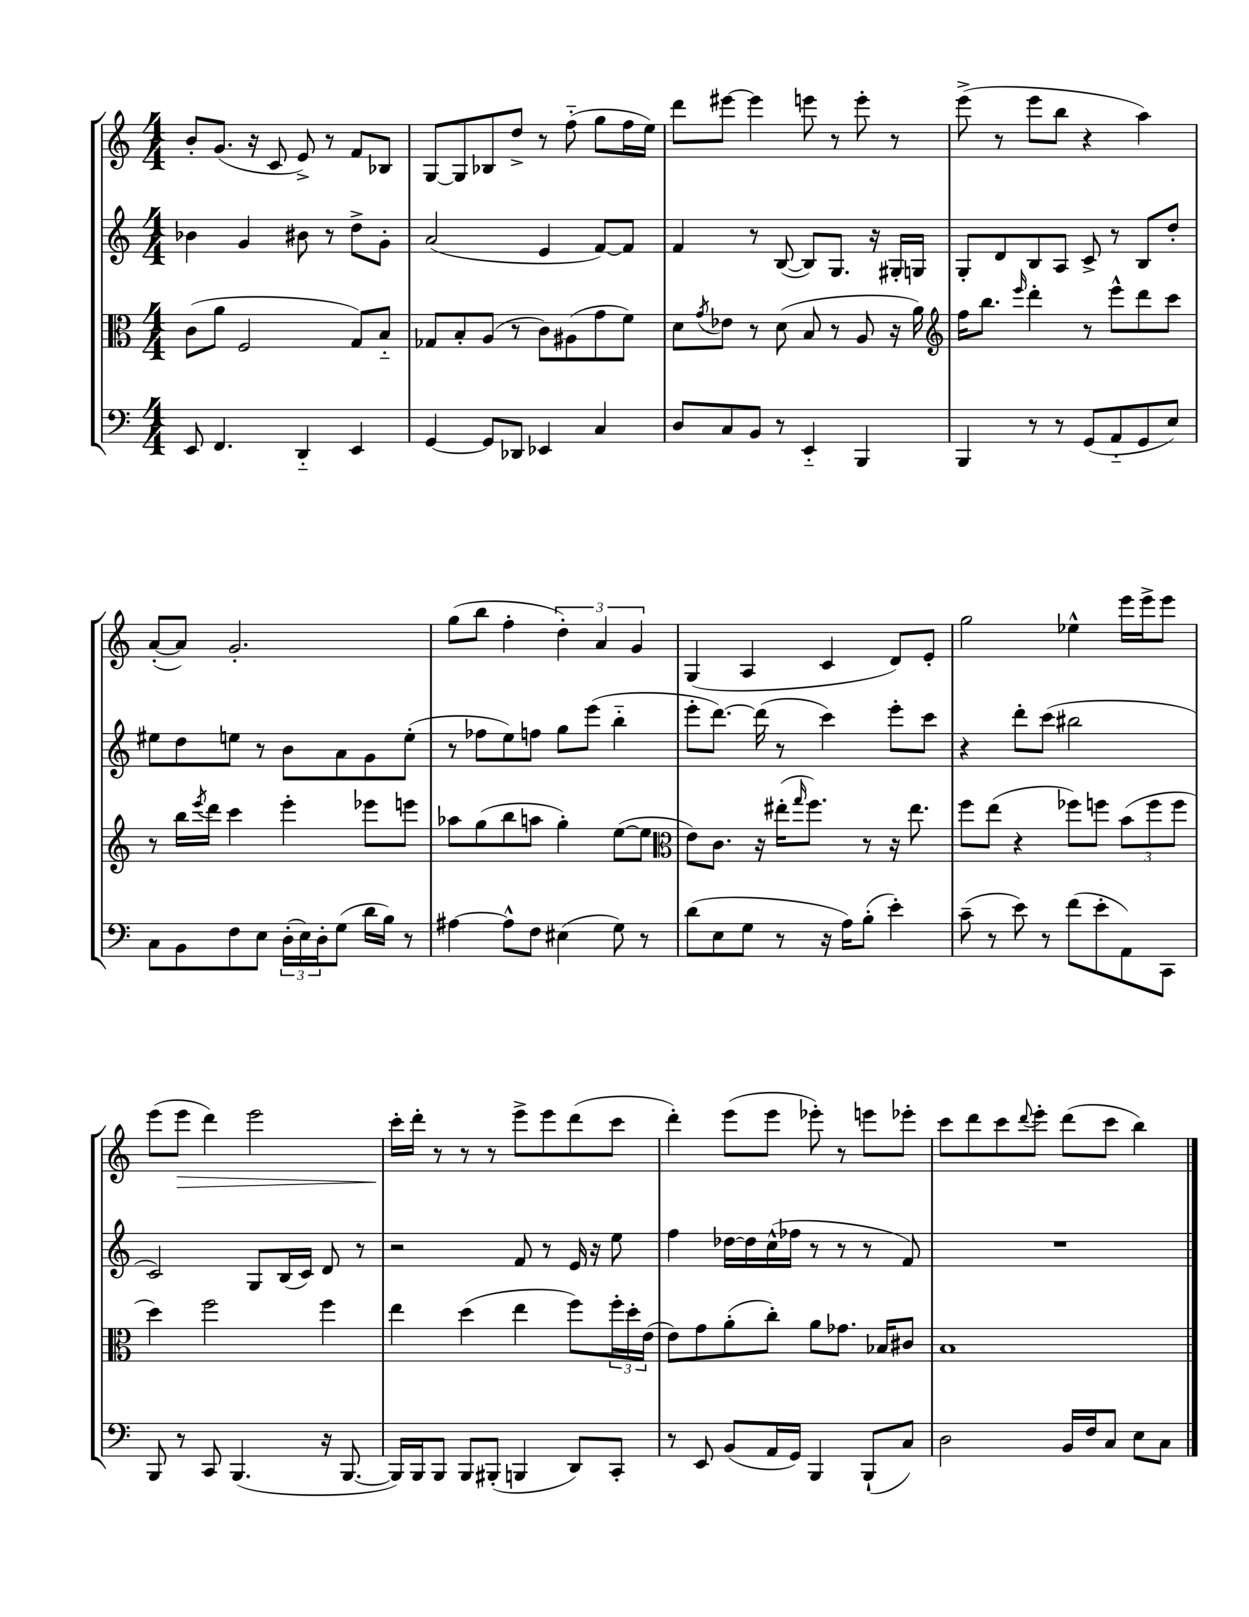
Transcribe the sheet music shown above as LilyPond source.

<<
\new StaffGroup <<
\new Staff = "s0" {
    \clef treble \key c \major \numericTimeSignature \time 4/4
    b'8-. g'8.( r16 c'8 e'8->) r8 f'8 bes8 |
    g8~ g8 bes8 d''8-> r8 f''8-_( g''8 f''16 e''16) |
    d'''8 eis'''8~ eis'''4 e'''8 r8 e'''8-. r8 |
    e'''8->( r8 e'''8 b''8 r4 a''4) |
    a'8~-.( a'8) g'2.-. |
    g''8( b''8 f''4-. \tuplet 3/2 { d''4-.) a'4 g'4 } |
    g4( a4 c'4 d'8) e'8-. |
    g''2 ees''4-^ e'''16 e'''16-> e'''8 |
    e'''8( e'''8\> d'''4) e'''2 |
    c'''16-.\! d'''16-. r8 r8 r8 e'''8-> e'''8 d'''8( c'''8 |
    d'''4-.) e'''8( e'''8 ees'''8-.) r8 e'''8 ees'''8-. |
    c'''8 d'''8 c'''8 \appoggiatura { d'''8 } e'''8-. d'''8( c'''8 b''4) \bar "|." |
}
\new Staff = "s1" {
    \clef treble \key c \major \numericTimeSignature \time 4/4
    bes'4 g'4 bis'8 r8 d''8-> g'8-. |
    a'2( e'4 f'8~) f'8 |
    f'4 r8 b8~( b8) g8. r16 gis16-. g16 |
    g8-. d'8 b8 a8 c'8-> r8 b8 d''8-. |
    eis''8 d''8 e''8 r8 b'8 a'8 g'8 e''8-.( |
    r8 fes''8 e''8) f''8 g''8 e'''8( b''4-_ |
    e'''8-. d'''8.~) d'''16( r8 c'''4) e'''8-. c'''8 |
    r4 d'''8-. c'''8( bis''2 |
    c'2) g8 b16( c'16) d'8 r8 |
    r2 f'8 r8 e'16 r16 e''8 |
    f''4 des''16~ des''16 c''16-^( fes''16 r8 r8 r8 f'8) |
    R1 \bar "|." |
}
\new Staff = "s2" {
    \clef alto \key c \major \numericTimeSignature \time 4/4
    c'8( a'8 f2 g8) b8-_ |
    ges8 b8-. a8( r8 c'8) ais8( g'8 f'8) |
    d'8 \acciaccatura { g'8 } ees'8 r8 d'8( b8 r8 a8 r16 a'16) |
    \clef treble f''16 b''8. \grace { e'''16 } d'''4-. r8 e'''8-^ d'''8 c'''8 |
    r8 b''16 \acciaccatura { e'''8 } d'''16 c'''4 e'''4-. ees'''8 e'''8 |
    aes''8 g''8( b''8 a''8 g''4-.) e''8~( e''8 |
    \clef alto e'8) c'8. r16 eis''16-.( \grace { g''16 } f''8.) r8 r16 eis''8. |
    f''8 e''8( r4 fes''8) f''8 \tuplet 3/2 { b'8( f''8 f''8 } |
    d''4) f''2 f''4 |
    e''4 d''4( e''4 f''8) \tuplet 3/2 { f''16-. d''16-. e'16( } |
    e'8) g'8 a'8-.( c''8-.) a'8 ges'8. bes16 cis'8 |
    b1 \bar "|." |
}
\new Staff = "s3" {
    \clef bass \key c \major \numericTimeSignature \time 4/4
    e,8 f,4. d,4-_ e,4 |
    g,4~ g,8 des,8 ees,4 c4 |
    d8 c8 b,8 r8 e,4-_ b,,4 |
    b,,4 r8 r8 g,8( a,8-_ g,8 e8) |
    c8 b,8 f8 e8 \tuplet 3/2 { d16-.( e16) d16-. } g8( d'16 b16) r8 |
    ais4~ ais8-^ f8 eis4( g8) r8 |
    d'8( e8 g8 r8 r16 a16) b8-.( e'4-.) |
    c'8--( r8 e'8) r8 f'8( e'8-. a,8) c,8 |
    b,,8 r8 c,8 b,,4.( r16 b,,8.~ |
    b,,16) b,,16 b,,8 b,,8 bis,,8-.( b,,4 d,8) c,8-. |
    r8 e,8 b,8( a,16 g,16) b,,4 b,,8-!( c8) |
    d2 b,16 f16 c8 e8 c8 \bar "|." |
}
>>
>>
\layout { \context { \Score \remove "Bar_number_engraver" } }
